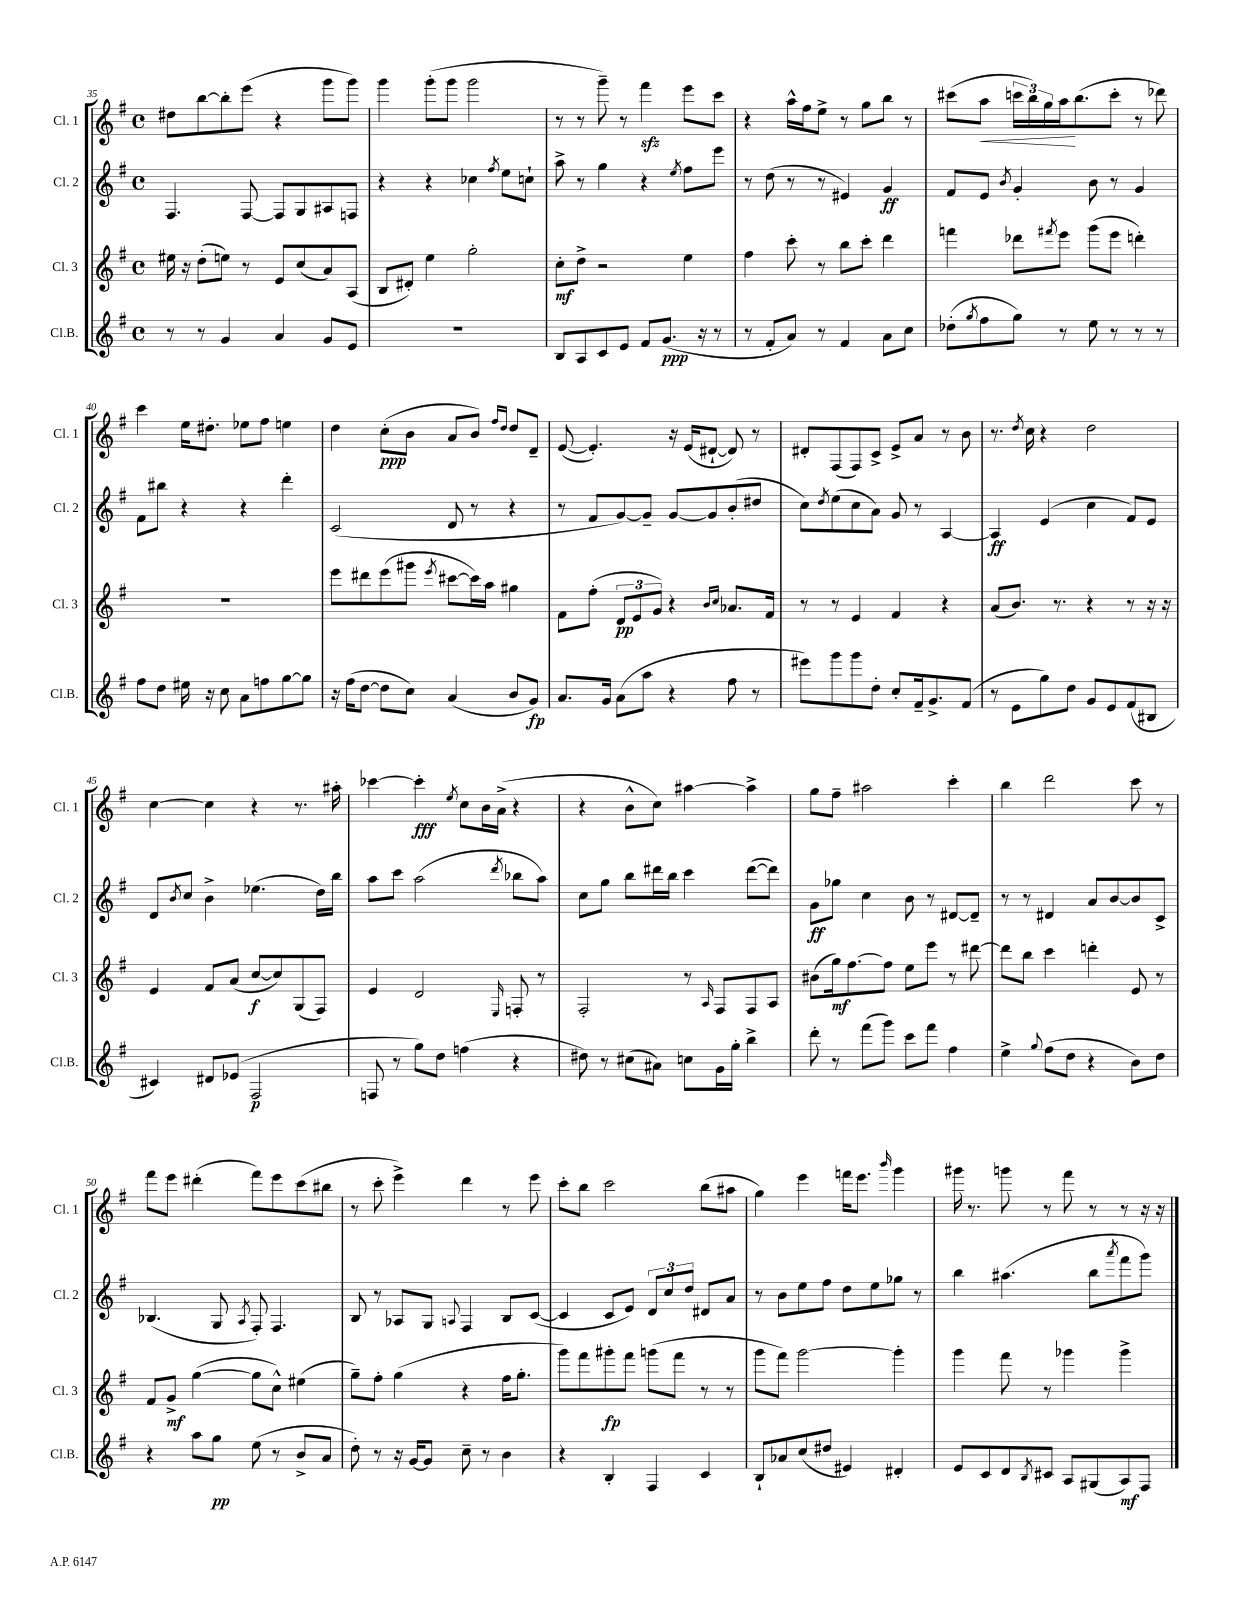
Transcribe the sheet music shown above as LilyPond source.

<<
\new StaffGroup <<
\new Staff = "s0" \with { instrumentName = "Cl. 1" shortInstrumentName = "Cl. 1" } {
    \clef treble \key g \major \defaultTimeSignature \time 4/4
    dis''8 b''8~ b''8-. e'''8( r4 g'''8 g'''8) |
    g'''4 g'''8-.( g'''8 g'''2 |
    r8 r8 g'''8--) r8 fis'''4\sfz e'''8 c'''8 |
    r4 a''16-^ fis''16 e''8-> r8 g''8 b''8 r8 |
    cis'''8( a''8\< \tuplet 3/2 { c'''16 b''16) g''16 } a''16\! b''8.( c'''8-. r8 des'''8) |
    c'''4 e''16 dis''8.-. ees''8 fis''8 e''4 |
    d''4 c''8-.\ppp( b'8 a'8 b'8) \grace { fis''16 d''16 } d''8 d'8-- |
    e'8~( e'4.-.) r16 e'16( dis'8~-! dis'8) r8 |
    dis'8-. fis8( fis8) c'8-> e'8-> a'8 r8 b'8 |
    r8. \acciaccatura { d''8 } c''16 r4 d''2 |
    c''4~ c''4 r4 r8. ais''16-. |
    ces'''4~ ces'''4-.\fff \acciaccatura { e''8 } c''8 b'16 a'16->( r4 |
    r4 b'8-^ c''8) ais''4~ ais''4-> |
    g''8 fis''8-- ais''2 c'''4-. |
    b''4 d'''2 c'''8 r8 |
    fis'''8 e'''8 dis'''4-.( fis'''8) e'''8 c'''8( bis''8 |
    r8 c'''8-. e'''4->) d'''4 r8 e'''8 |
    c'''8-. b''8 c'''2 b''8( ais''8 |
    g''4) e'''4 f'''16 e'''8. \grace { b'''16 } g'''4 |
    gis'''16 r8. g'''8 r8 fis'''8 r8 r8 r16 r16 \bar "|." |
}
\new Staff = "s1" \with { instrumentName = "Cl. 2" shortInstrumentName = "Cl. 2" } {
    \clef treble \key g \major \defaultTimeSignature \time 4/4
    fis4. fis8~ fis8 g8 ais8 f8 |
    r4 r4 ces''4 \acciaccatura { fis''8 } e''8 c''8-! |
    a''8-> r8 g''4 r4 \acciaccatura { e''8 } fis''8 e'''8 |
    r8 d''8( r8 r8 eis'4) g'4\ff |
    fis'8 e'8 \acciaccatura { b'8 } g'4-. b'8 r8 g'4 |
    fis'8 bis''8 r4 r4 d'''4-. |
    c'2( d'8 r8 r4 |
    r8 fis'8 g'8~) g'8-- g'8~ g'8 b'8-.( dis''8 |
    c''8) \acciaccatura { d''8 } e''8( c''8 a'8) g'8 r8 a4~ |
    a4\ff e'4( c''4 fis'8) e'8 |
    d'8 \acciaccatura { b'8 } c''8 b'4-> ees''4.( d''16) b''16 |
    a''8 c'''8 a''2( \acciaccatura { d'''8 } bes''8 a''8) |
    c''8 g''8 b''8 dis'''16 b''16 c'''4 dis'''8~( dis'''8) |
    g'8\ff ges''8 c''4 b'8 r8 dis'8~ dis'8-- |
    r8 r8 dis'4 a'8 b'8~ b'8 c'8-> |
    bes4.( g8 \acciaccatura { a8 } fis8-.) fis4. |
    b8 r8 aes8 g8 \appoggiatura { a8 } fis4 b8 c'8~( |
    c'4 c'8 e'8) \tuplet 3/2 { d'8 c''8 d''8 } dis'8 a'8 |
    r8 b'8 e''8 fis''8 d''8 e''8 ges''8 r8 |
    b''4 ais''4.( b''8 \acciaccatura { a'''8 } fis'''8 g'''8) \bar "|." |
}
\new Staff = "s2" \with { instrumentName = "Cl. 3" shortInstrumentName = "Cl. 3" } {
    \clef treble \key g \major \defaultTimeSignature \time 4/4
    eis''16 r16 d''8-.( e''8) r8 e'8 c''8( a'8) a8( |
    b8 dis'8-.) e''4 g''2-. |
    c''8-.\mf d''8-> r2 e''4 |
    fis''4 c'''8-. r8 b''8 c'''8-. d'''4 |
    f'''4 des'''8 \acciaccatura { fis'''8 } e'''8 g'''8( e'''8 d'''4-.) |
    R1 |
    e'''8 dis'''8 e'''8( gis'''8 \acciaccatura { e'''8 } cis'''8~ cis'''16) a''16 gis''4 |
    fis'8 fis''8-.( \tuplet 3/2 { d'8\pp e'8 g'8) } r4 \grace { b'16 c''16 } aes'8. fis'16 |
    r8 r8 e'4 fis'4 r4 |
    a'8( b'8.) r8. r4 r8 r16 r16 |
    e'4 fis'8 a'8( c''8~\f c''8) g8( fis8) |
    e'4 d'2 \grace { e16 } f8-. r8 |
    fis2-. r8 \grace { a16 } fis8 fis8 a8 |
    bis'8( g''16\mf) fis''8.~ fis''8 e''8 e'''8 r8 dis'''8~ |
    dis'''8 b''8 c'''4 d'''4-. e'8 r8 |
    fis'8 g'8->\mf g''4~( g''8 c''8-^) eis''4( |
    g''8--) fis''8-. g''4( r4 fis''16 g''8.-. |
    g'''8) fis'''8 gis'''8-.\fp fis'''8 g'''8( fis'''8 r8 r8 |
    g'''8 fis'''8) g'''2~ g'''4-. |
    g'''4 fis'''8 r8 ges'''4 ges'''4-> \bar "|." |
}
\new Staff = "s3" \with { instrumentName = "Cl.B." shortInstrumentName = "Cl.B." } {
    \clef treble \key g \major \defaultTimeSignature \time 4/4
    r8 r8 g'4 a'4 g'8 e'8 |
    R1 |
    b8 a8 c'8 e'8 fis'8 g'8.\ppp( r16 r8 |
    r8 fis'8-. a'8) r8 fis'4 a'8 c''8 |
    des''8-.( \acciaccatura { g''8 } fis''8 g''8) r8 e''8 r8 r8 r8 |
    fis''8 d''8 eis''16 r16 c''8 a'8 f''8 g''8~ g''8 |
    r16 fis''16( d''8~ d''8 c''8) a'4( b'8 g'8\fp) |
    a'8. g'16 a'8( a''8 r4 fis''8 r8 |
    eis'''8) g'''8 g'''8 d''8-. c''8-. fis'16-- g'8.-> fis'8( |
    r8 e'8 g''8) d''8 g'8 e'8 fis'8( bis8 |
    cis'4) dis'8 ees'8( fis2\p |
    f8 r8 g''8) d''8 f''4( r4 |
    dis''8) r8 cis''8( ais'8) c''8 g'16 g''16-. b''4-> |
    d'''8-. r8 fis'''8( g'''8) c'''8 fis'''8 fis''4 |
    e''4-> \appoggiatura { g''8 } fis''8( d''8 r4 b'8) d''8 |
    r4 a''8 g''8\pp e''8( r8 b'8-> a'8 |
    d''8-.) r8 r16 g'16~ g'8 c''8-- r8 b'4 |
    r4 b4-. fis4 c'4 |
    b8-! aes'8 c''8( dis''8 eis'4) dis'4-. |
    e'8 c'8 d'8 \acciaccatura { b8 } cis'8 a8 gis8( a8\mf) fis8 \bar "|." |
}
>>
>>
\layout { \context { \Score currentBarNumber = #35 } }
